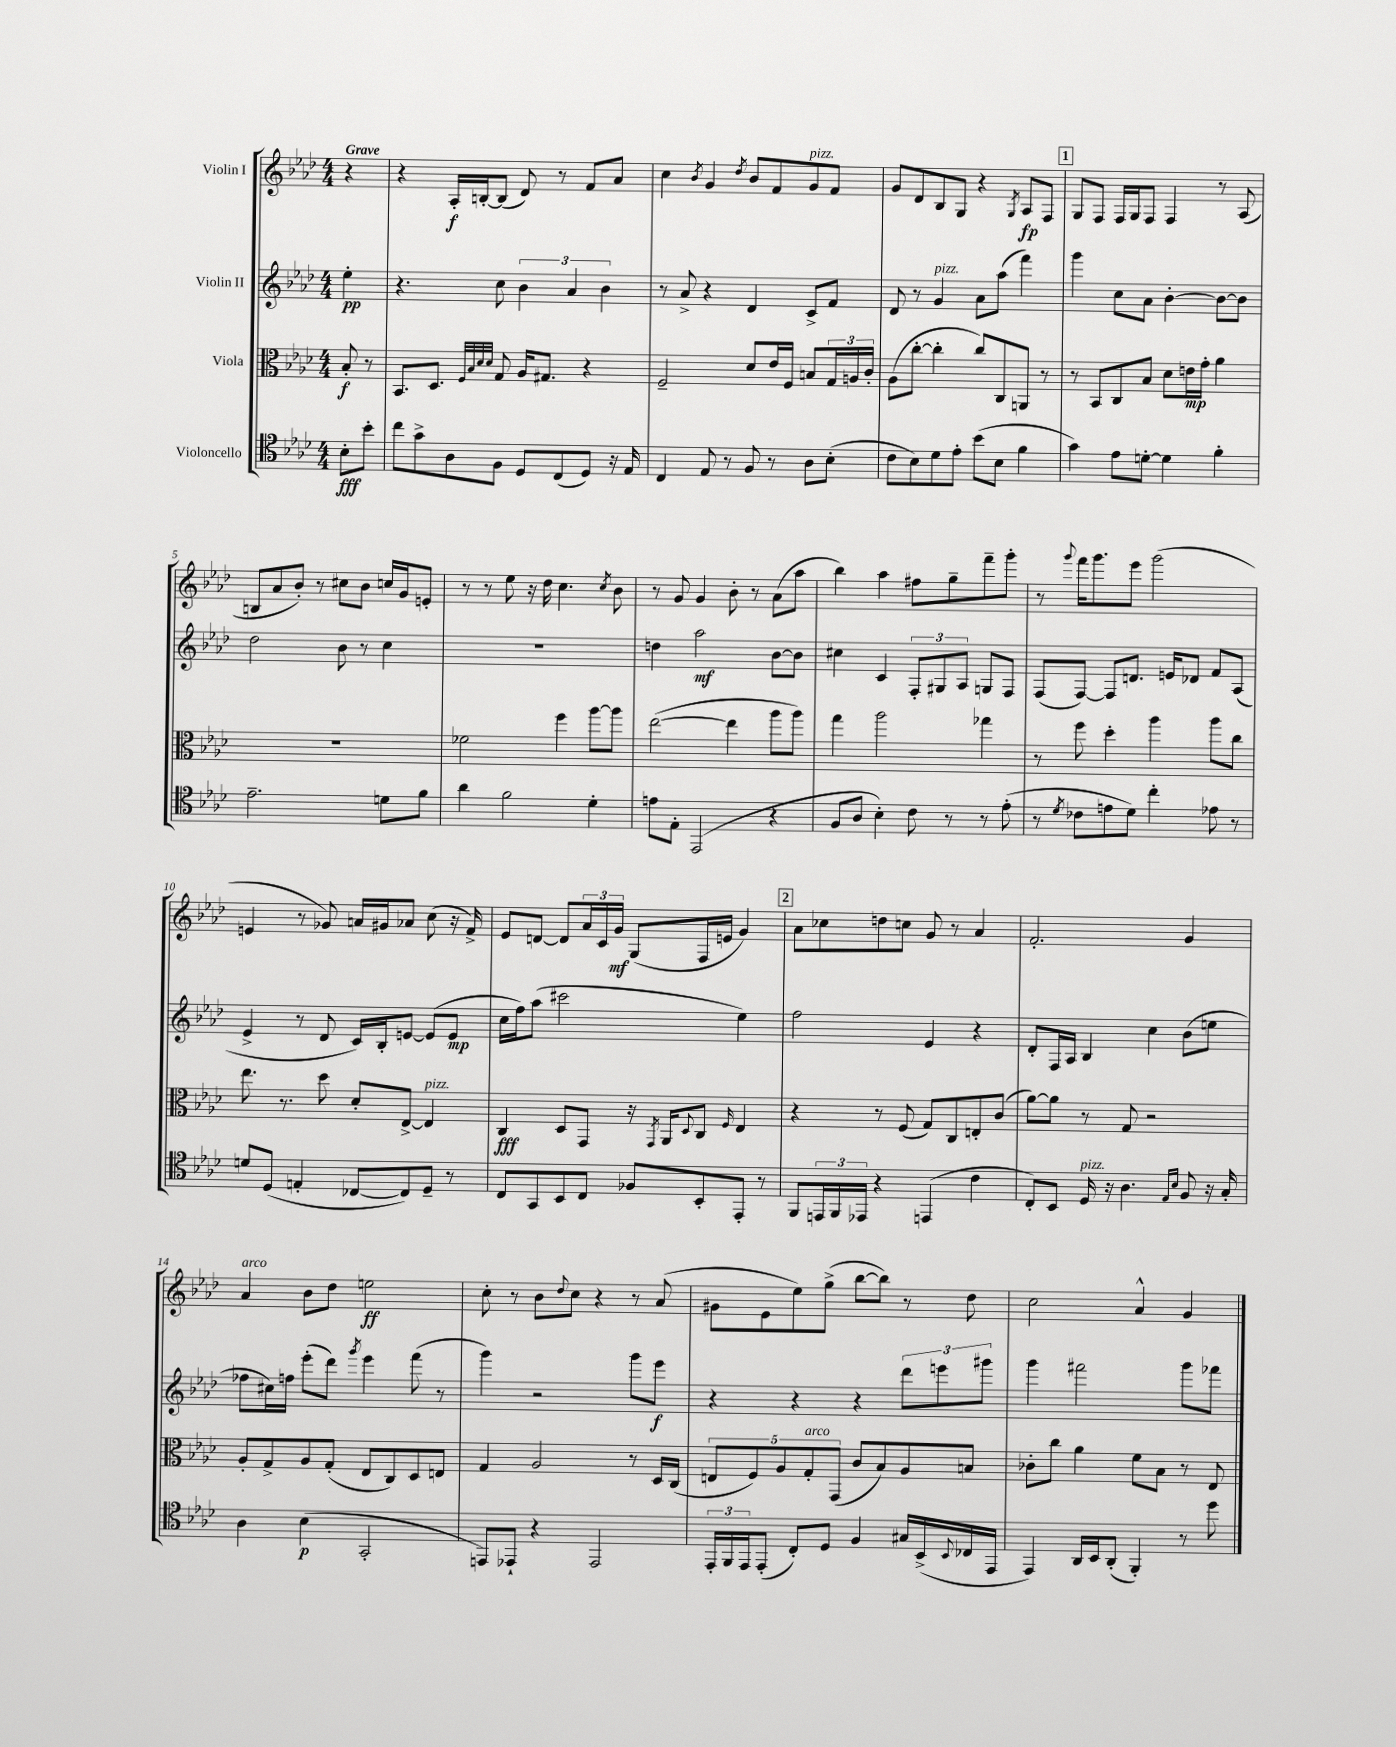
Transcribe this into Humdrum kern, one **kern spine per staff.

**kern	**kern	**kern	**kern
*staff4	*staff3	*staff2	*staff1
*clefC4	*clefC3	*clefG2	*clefG2
*k[b-e-a-d-]	*k[b-e-a-d-]	*k[b-e-a-d-]	*k[b-e-a-d-]
*M4/4	*M4/4	*M4/4	*M4/4
8B-'	8B-'	4ee-'	4r
8b-'	8r	.	.
=	=	=	=
8cc	8.BB-	4.r	4r
8g^	.	.	.
.	8.D-	.	.
8A-	.	.	16A-'
.	.	.	[16B'
.	32qqF	.	.
.	32qqB-	.	.
.	32qqd-	.	.
.	32qqd-	.	.
8F	8G	8cc	(8B]
8D-	16A-	6b-	8d-)
.	8.G#	.	.
(8C	.	.	8r
.	.	6a-	.
8D-)	4r	.	8f
.	.	6b-	.
16r	.	.	8a-
16E-	.	.	.
=	=	=	=
4C	2F~	8r	4cc
.	.	8a-^	.
.	.	.	8qb-
8E-	.	4r	4g
8r	.	.	.
.	.	.	8qdd-
8F	8d-	4d-	8b-
8r	16e-	.	8f
.	16F	.	.
8A-	8B	8c^	8g
(8B-'	24G	8f	8f
.	24A	.	.
.	24c'	.	.
=	=	=	=
8c	(8A-	8d-	8g
8B-)	[8cc'	8r	8d-
8d-	4cc']	4g	8B-
8e-'	.	.	8G
(8b-	8cc)	8a-	4r
8B-	8C	(8aa-	.
.	.	.	8qG
4f	8AA	4fff)	8A-
.	8r	.	8F
=	=	=	=
4g)	8r	4ggg	8G
.	8BB-	.	8F
8e-	8C	8cc	16F
.	.	.	16G
[8d'	8B-	8a-	8F
4d]	8d-	[4b-'	4F
.	16e	.	.
.	16g'	.	.
4f'	4a-	8b-_	8r
.	.	8b-]	(8A-
=	=	=	=
2.e-~	1r	2dd-	8B
.	.	.	8a-
.	.	.	8b-')
.	.	.	8r
.	.	8b-	8cc#
.	.	8r	8b-
8d	.	4cc	16cc
.	.	.	16g
8f	.	.	8e'
=	=	=	=
4a-	2f-	1r	8r
.	.	.	8r
2f	.	.	8ee-
.	.	.	16r
.	.	.	16dd-
.	4ff	.	4.cc
4d-'	[8aa-	.	.
.	.	.	8qcc
.	8aa-]	.	8b-
=	=	=	=
8e	([2ee-	4dd	8r
8E-'	.	.	8g
(2EE-	.	2aa-	4g
.	4ee-]	.	8b-'
.	.	.	8r
4r	8aa-	[8b-	(8a-
.	8aa-)	8b-]	8aa-
=	=	=	=
8F	4gg	4cc#	4bb-)
8A-	.	.	.
4B-')	2aa-	4c	4aa-
8c	.	12F'	8ff#
.	.	12G#	.
8r	.	.	8gg~
.	.	12A-	.
8r	4gg-	8G	8fff~
(8e-'	.	8F	8ggg'
=	=	=	=
8r	8r	(8F	8r
8qd-	.	.	8qqggg
8c-	8ff	[8F)	16fff
.	.	.	8.ggg
8e	4dd-'	8F]	.
8d-)	.	8.d	8eee-
4cc'	4aa-	.	(2ggg
.	.	16e	.
.	.	8d-	.
8e-	8aa-	8f	.
8r	8cc	(8A-	.
=	=	=	=
8d	8.ee-	4e-^	4e
(8D-	.	.	.
.	8.r	.	.
4E'	.	8r	8r
.	8dd-	8d-	8g-)
[8C-	8d-'	16c)	16a
.	.	16B-'	16g#
8C-])	[8E-^	[8e	8a-
8D-~	4E-]	(8e]	(8cc
8r	.	8e	16r
.	.	.	16f^)
=	=	=	=
8C	4C	16cc	8e-
.	.	16ff)	.
8GG	.	(8aa-	[8d
8BB-	8D-	2ccc#	8d]
8C	8GG	.	24a-
.	.	.	24c
.	.	.	24g
8F-	16r	.	(8G
.	8qGG	.	.
.	16AA-	.	.
.	8qqD-	.	.
8BB-'	8C	.	16F
.	.	.	16e
.	16qqF	.	.
8EE-'	4E-	4ee-)	4g)
8r	.	.	.
=	=	=	=
8FF	4r	2ff	8a-
24EE	.	.	8cc-
24FF	.	.	.
24EE-	.	.	.
4r	8r	.	8dd
.	(8F	.	8cc
(4EE	8G)	4e-	8g
.	8C	.	8r
4c	8E'	4r	4a-
.	(8c	.	.
=	=	=	=
8C')	[8a-)	8d-'	2.f'
8BB-	8a-]	16F	.
.	.	16A-	.
16D-	8r	4B-	.
16r	.	.	.
4.A-	8G	.	.
.	2r	4cc	.
16qqE-	.	.	.
16qqB-	.	.	.
8F	.	(8b-	4g
16r	.	8ee	.
16G'	.	.	.
=	=	=	=
4A-	8A-'	8ff-	4a-
.	8G^	16cc#)	.
.	.	16ff	.
(4B-	8A-	(8eee-'	8b-
.	(8G'	8ddd-)	8dd-
.	.	8qggg	.
2GG'	8E-	4eee-	2ee
.	8C)	.	.
.	8D-	(8fff	.
.	8E	8r	.
=	=	=	=
8EE)	4G	4ggg)	8cc'
8EE-`	.	.	8r
4r	2A-	2r	8b-
.	.	.	8qqdd-
.	.	.	8cc
2EE-	.	.	4r
.	8r	8ggg	8r
.	16D-	8eee-	(8a-
.	(16C	.	.
=	=	=	=
24EE-'	10E	4r	8g#
24FF	.	.	.
24EE-	.	.	.
.	10F)	.	.
(8EE-'	.	.	8e-
.	10A-	.	.
8C')	.	4r	8ee-)
.	10G'	.	.
8D-	.	.	(8gg^
.	(10GG	.	.
4F	8c	4r	[8bb-
.	8B-)	.	8bb-])
16G#	8A-	12ddd-	8r
(16BB-^	.	.	.
.	.	12eee	.
8qqBB-	.	.	.
16C-	8B	.	8dd-
.	.	12ggg#	.
16EE-	.	.	.
=	=	=	=
4EE-)	8c-'	4ggg	2cc
.	8cc	.	.
16AA-	4a-	2fff#	.
16BB-	.	.	.
(8AA-'	.	.	.
4FF')	8f	.	4a-^^
.	8B-	.	.
8r	8r	8ggg	4g
8dd-	8E-	8fff-	.
==	==	==	==
*-	*-	*-	*-
